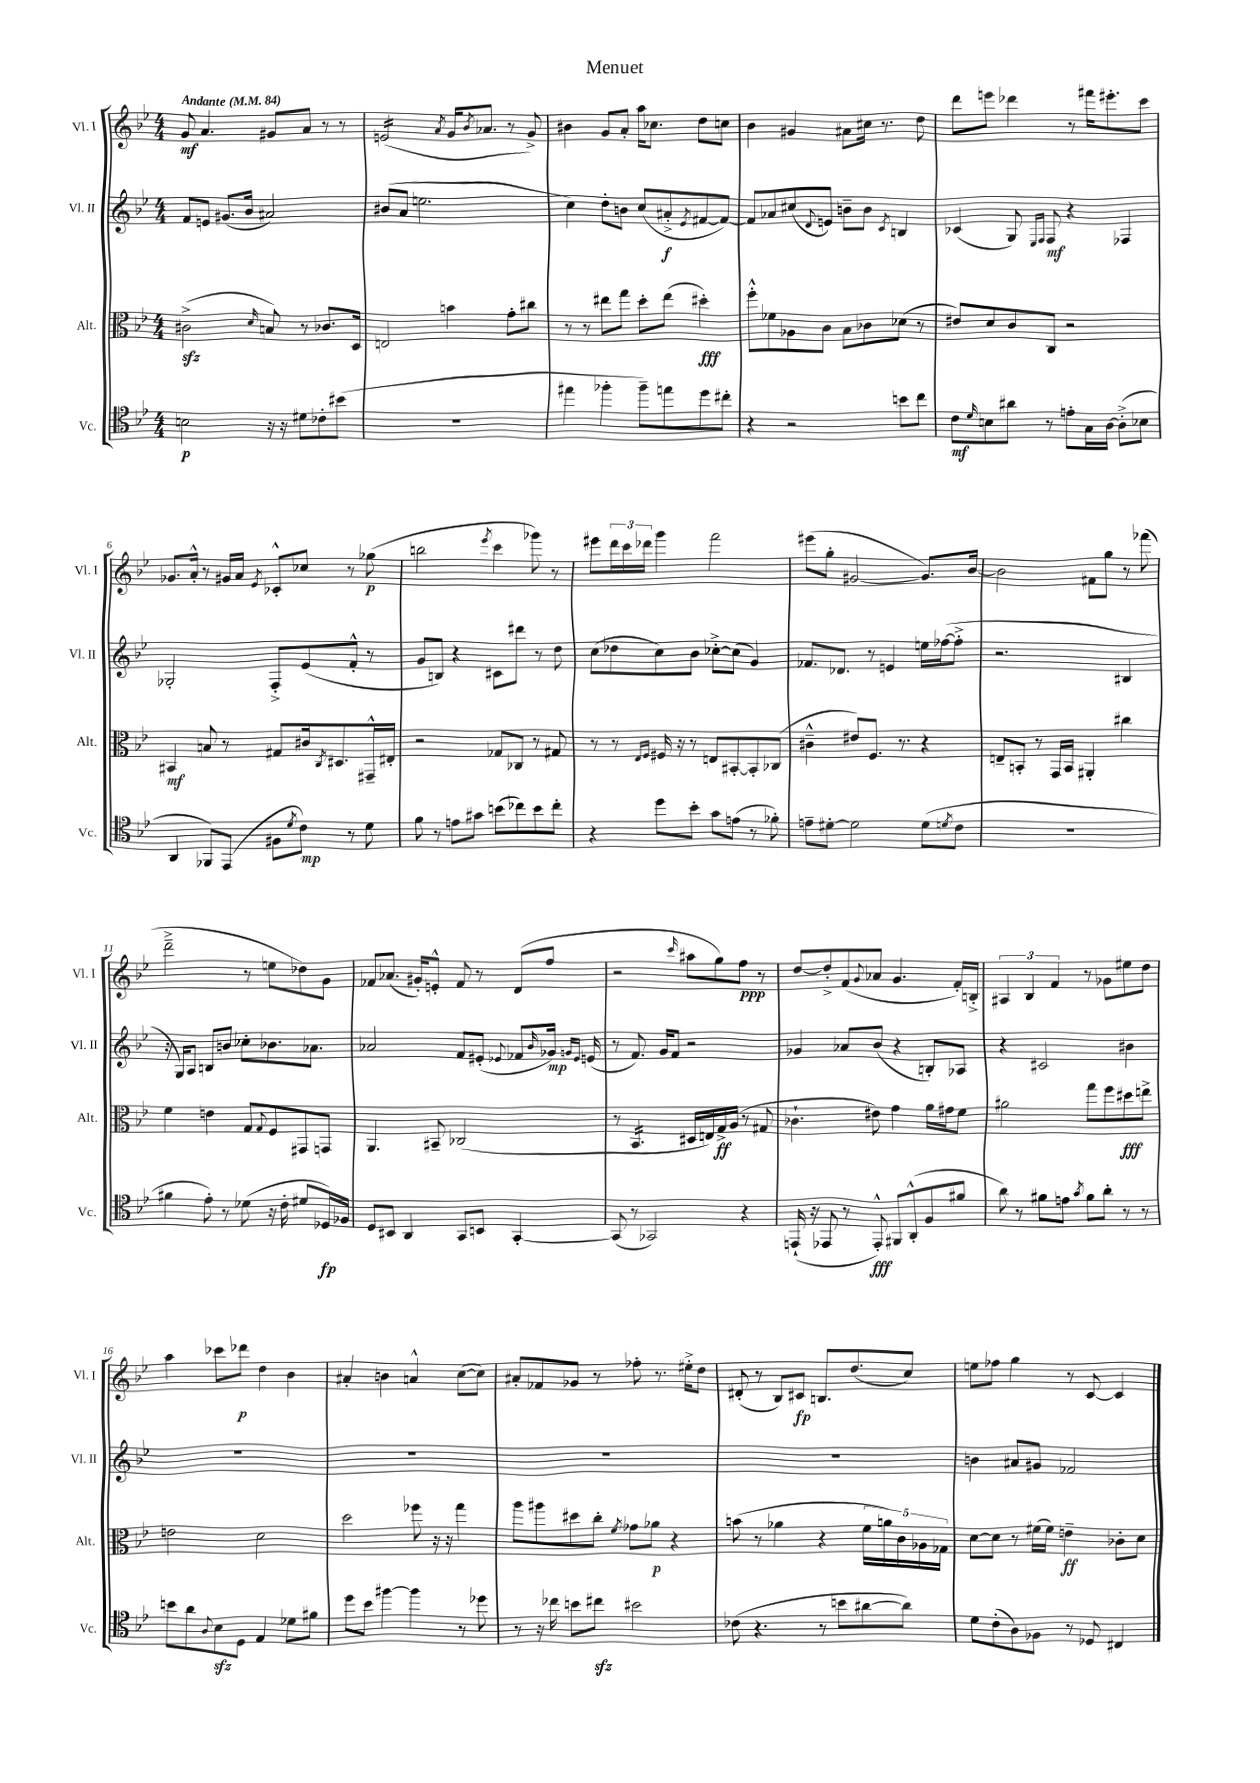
\header { title = "Menuet" }
<<
\new StaffGroup <<
\new Staff = "s0" \with { instrumentName = "Vl. I" shortInstrumentName = "Vl. I" } {
    \clef treble \key bes \major \numericTimeSignature \time 4/4 \tempo "Andante" 4 = 84
    g'8\mf a'4. gis'8 a'8 r8 r8 |
    e'2:16( \acciaccatura { a'8 } g'16 \acciaccatura { bes'8 } aes'8. r8 g'8->) |
    bis'4 g'8 a'8-. a''16 ces''8. d''8 c''8 |
    bes'4 gis'4 ais'8 cis''16 r8. d''8 |
    d'''8 e'''8 des'''4 r8 fis'''16 eis'''8.-. c'''8 |
    ges'8. a'16-.-^ r8 gis'16 a'16 \acciaccatura { ees'8 } ces'8-.-^ ces''8 r8 ges''8\p( |
    b''2 \acciaccatura { ees'''8 } c'''4 ges'''8) r8 |
    eis'''8 \tuplet 3/2 { d'''16 c'''16 des'''16 } g'''4 f'''2 |
    eis'''8( g''8-. gis'2~ gis'8.) bes'16~ |
    bes'2 fis'8 g''8 r8 fes'''8( |
    d'''2---> r8 e''8 des''8) g'8 |
    fes'8 aes'8.( gis'16-.) e'8-.-^ fes'8 r8 d'8( f''8 |
    r2 \grace { c'''16 } ais''8 g''8) f''8\ppp r8 |
    d''8~ d''8-.-> f'8( \appoggiatura { g'8 } aes'8 g'4. f'16-.) b16-.-> |
    \tuplet 3/2 { ais4 bes4 f'4 } r8 ges'8 eis''8 d''8 |
    a''4 ces'''8 des'''8\p d''4 bes'4 |
    ais'4-. b'4 a'4-^ c''8~( c''8) |
    ais'8-. fes'8 ges'8 r8 fes''8-. r8. eis''16-.-> d''8 |
    dis'8-.( r8 bes8) cis'8\fp b8. d''8.( c''8) |
    e''8 fes''8 g''4 r8 c'8~ c'4 \bar "|." |
}
\new Staff = "s1" \with { instrumentName = "Vl. II" shortInstrumentName = "Vl. II" } {
    \clef treble \key bes \major \numericTimeSignature \time 4/4
    f'8 e'8 gis'8.( bes'16 ais'2) |
    bis'8( a'8 e''2. |
    c''4) d''8-. b'8 c''8( ais'8-.->\f \acciaccatura { ees'8 } fis'8~ fis'8~) |
    fis'8 aes'8 cis''8( \appoggiatura { d'8 } e'8) b'8-- b'8 \acciaccatura { c'8 } b4 |
    ces'4( g8) \grace { ees16 f16 } f8\mf r4 fes4 |
    ges2-. f8-.-> ees'8( f'8-.-^ r8 |
    g'8 b8) r4 cis'8 dis'''8 r8 d''8 |
    c''8( des''8 c''8) bes'8 ces''8~-.-> ces''8( g'4) |
    fes'8. des'8. r8 e'4 e''16 fes''16~( fes''8-.-> |
    r2. bis4 |
    r16 g16) a8 b8 b'8 ces''8-. bes'8. aes'8. |
    aes'2 f'8 eis'8-.( \appoggiatura { ees'8 } fes'8 \grace { bes'16 } ges'16\mp) \grace { g'16 ees'16 } e'16( |
    r8 f'8.) g'16 f'8 r2 |
    ges'4 aes'8 bes'8( r4 b8-.) aes8 |
    r4 cis'2 bis'4 |
    R1 |
    R1 |
    R1 |
    R1 |
    b'4 ais'8 gis'8 fes'2 \bar "|." |
}
\new Staff = "s2" \with { instrumentName = "Alt." shortInstrumentName = "Alt." } {
    \clef alto \key bes \major \numericTimeSignature \time 4/4
    cis'2->\sfz( \grace { d'16 } b8) r8 ces'8. d16 |
    e2 b'4 g'8-. cis''8 |
    r8 r8 eis''8 g''8 d''8-. eis''8( dis''4-.\fff) |
    f''8-.-^ fes'8 aes8 c'8 bes8 ces'8 des'8( r8 |
    eis'8) d'8 c'8 c8 r2 |
    bis,4\mf b8 r8 gis8 cis'16 \acciaccatura { c8 } dis8. gis,16---^ eis16-. |
    r2 ges8 ces8 r8 gis8 |
    r8 r8 \grace { ees16 f16 } fis16 r16 r8 e8 bis,8~-. bis,8-. ces8( |
    cis'4---^ eis'8) f8. r8. r4 |
    e8-- b,8-. r8 g,16 b,16 ais,4-. cis''4 |
    f'4 e'4 g8 \appoggiatura { g8 } f8 gis,8 g,8 |
    a,4. bis,8-- ces2( |
    r8 bes,4.:16 dis16 e16) g16->\ff a16( r8 gis8 |
    ces'4.-! eis'8) g'4 a'16 gis'16 f'8 |
    ais'2 g''8 f''8 dis''8\fff e''8-> |
    e'2 d'2 |
    d''2 fes''8 r16 r16 g''4 |
    a''8 ais''8 dis''8 c''8-. \acciaccatura { f'8 } ges'8 aes'8\p r4 |
    b'8( r8 aes'4 r4 \tuplet 5/4 { f'16 a'16) c'16 aes16 ges16 } |
    d'8~ d'8 r8 fis'16( fis'16) e'4--\ff ces'8-. d'8 \bar "|." |
}
\new Staff = "s3" \with { instrumentName = "Vc." shortInstrumentName = "Vc." } {
    \clef tenor \key bes \major \numericTimeSignature \time 4/4
    b2\p r16 r16 dis'8 ces'8-. bis'8( |
    R1 |
    eis''4 fes''4-. fes''8--) e''8 d''8 cis''8-. |
    r4 r2 b'8 c''8 |
    c'8\mf \grace { d'16 } b8 ais'8 r8 e'8-. g16 a16~ a8-.->( bes8 |
    a,4 fes,8) ees,8( fis8 \acciaccatura { d'8 } c'8\mp) r8 d'8 |
    f'8 r8 e'8 gis'8 b'8( ces''8) b'8 ces''8-. |
    r4 d''8 bes'8-. g'8 e'8( r8 fes'8-.) |
    e'8-- dis'8~-. dis'2 dis'8( \acciaccatura { d'8 } c'8 |
    R1 |
    fis'4 ees'8-.) r8 des'8( r16 c'16-. dis'8 des16\fp) fes16 |
    d8 bis,8 a,4 g,8 b,8 g,4~-. |
    g,8( r8 ges,2) r4 |
    e,16-!( r16 ees,8 r8 ees,8-.-^\fff) fis,8 a,8-.-^( f8 fis'8 |
    a'8) r8 fis'8 e'8 \acciaccatura { g'8 } fis'8 a'8-. r8 r8 |
    b'8 a'8 \appoggiatura { a8 } bes8\sfz d8 ees4 des'8 fis'8 |
    d''8 bes'8 fis''4~ fis''4 r8 des''8 |
    r8 r16 ces''16 b'8 cis''8\sfz bis'2 |
    ces'8( r4. r8 b'8 ais'8~ ais'8) |
    d'8 c'8-.( a8) fes8 r8 des8 cis4 \bar "|." |
}
>>
>>
